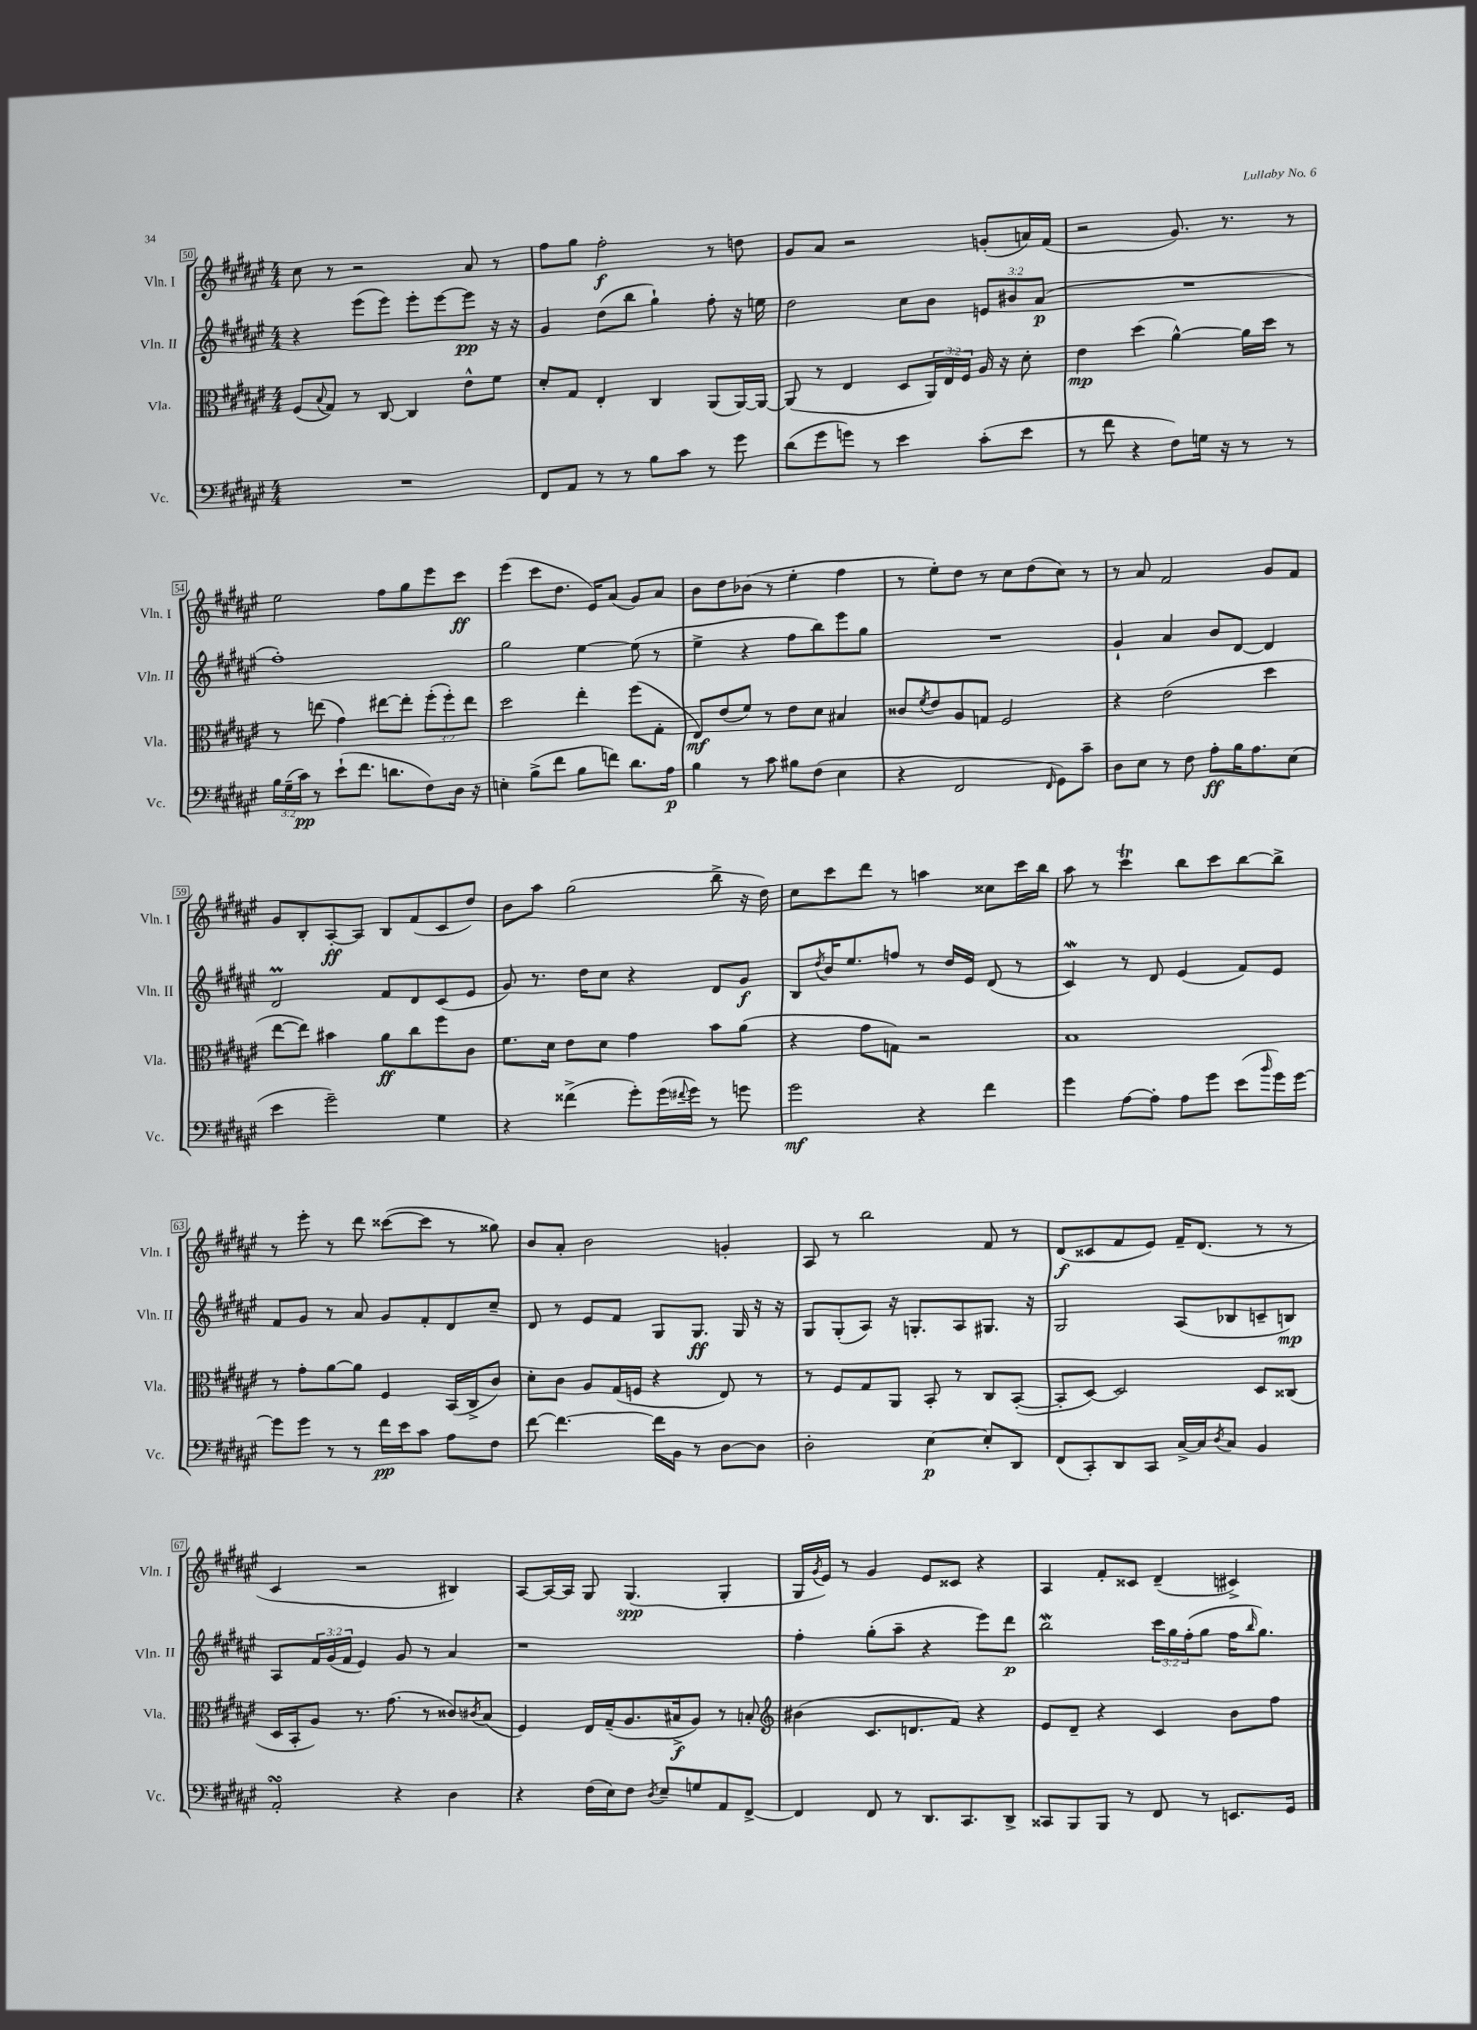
<<
\new StaffGroup <<
\new Staff = "s0" \with { instrumentName = "Vln. I" shortInstrumentName = "Vln. I" } {
    \clef treble \key fis \major \numericTimeSignature \time 4/4
    cis''8 r8 r2 ais'8 r8 |
    fis''8 gis''8 fis''2-.\f r8 d''8 |
    gis'8 ais'8 r2 g'8-.( a'16) fis'16( |
    r2 gis'8.) r8. r8 |
    eis''2 fis''8 gis''8 eis'''8 cis'''8\ff |
    eis'''4( cis'''8 dis''8. eis'16) ais'8( gis'8) ais'8 |
    b'8 dis''8 bes'8( r8 eis''4-. fis''4 |
    r8 eis''8-.) dis''8 r8 cis''8 dis''8( cis''8) r8 |
    r8 ais'8 fis'2 gis'8 fis'8 |
    gis'8 b8-. ais8~-.\ff ais8 b8 fis'8( cis'8 dis''8) |
    b'8 ais''8 gis''2( b''8-> r16 dis''16) |
    cis''8 cis'''8 dis'''8 r8 a''4 cisis''8 cis'''16 b''16 |
    ais''8 r8 cis'''4\trill b''8 cis'''8 b''8~ b''8-> |
    r8 eis'''8-. r8 dis'''8 cisis'''8~( cisis'''8 r8 gisis''8) |
    b'8 ais'8-. b'2 g'4-. |
    ais8 r8 b''2 fis'8 r8 |
    dis'8\f( cisis'8 fis'8 eis'8) fis'16-- dis'8.( r8 r8 |
    cis'4 r2 bis4) |
    ais8~ ais16~ ais16 gis8 gis4.\spp( gis4-. |
    gis16 \acciaccatura { gis'8 } eis'16) r8 gis'4 eis'8 cisis'8 r4 |
    ais4 fis'8-. cisis'8 dis'4--( cis'4->) \bar "|." |
}
\new Staff = "s1" \with { instrumentName = "Vln. II" shortInstrumentName = "Vln. II" } {
    \clef treble \key fis \major \numericTimeSignature \time 4/4 \override Staff.TupletNumber.text = #tuplet-number::calc-fraction-text
    r4 eis'''8( eis'''8) eis'''8-. eis'''8~ eis'''8\pp r16 r16 |
    gis'4 dis''8( b''8 gis''4-!) fis''8-. r16 e''16 |
    dis''2 cis''8 b'8 \tuplet 3/2 { e'8 bis'8 ais'8\p( } |
    R1 |
    fis''1-.) |
    gis''2 eis''4~ eis''8( r8 |
    eis''4-> r4 fis''8 b''8) eis'''8 gis''8 |
    R1 |
    gis'4-! ais'4 b'8 dis'8~ dis'4 |
    dis'2\prall fis'8 dis'8 cis'8( eis'8 |
    gis'8) r8. dis''16 cis''8 r4 dis'8 gis'8\f |
    b8 \acciaccatura { dis''8 } b'16 eis''8. f''8 r8 dis''16 eis'16 dis'8( r8 |
    cis'4\mordent) r8 dis'8 eis'4( fis'8) eis'8 |
    fis'8 gis'8 r8 ais'8 gis'8 fis'8-. dis'8 cis''8-- |
    dis'8 r8 eis'8 fis'8 gis8 gis8.\ff gis16 r16 r16 |
    gis8 gis8-.( ais8) r16 g8.-. ais8 gis8. r16 |
    gis2 ais8( bes8 c'8-- b8\mp) |
    ais8 \tuplet 3/2 { fis'16 gis'16( fis'16 } eis'4) gis'8 r8 ais'4 |
    r1 |
    fis''4-. gis''8-.( ais''8-- r4 eis'''8) dis'''8\p |
    b''2\mordent \tuplet 3/2 { cis'''16 gis''16 fis''16-.( } gis''8 fis''16 \grace { b''16 } gis''8.) \bar "|." |
}
\new Staff = "s2" \with { instrumentName = "Vla." shortInstrumentName = "Vla." } {
    \clef alto \key fis \major \numericTimeSignature \time 4/4 \override Staff.TupletNumber.text = #tuplet-number::calc-fraction-text
    fis8( \appoggiatura { b8 } gis8) r8 cis8~ cis4 eis'8-^ fis'8 |
    dis'8-. gis8 eis4-. cis4 ais,8( ais,16~) ais,16~ |
    ais,8( r8 eis4 dis8 \tuplet 3/2 { ais,16) eis16 fis16 } ais16 r16 dis'8-. |
    eis'4\mp dis''4( ais'4~-^) ais'16 dis''16 r8 |
    r8 e''8( gis'4) eis''8~ eis''8-. \tuplet 3/2 { fis''8-.( fis''8-.) eis''8 } |
    dis''2 eis''4-. fis''8( gis8-. |
    eis8\mf) eis'8( fis'8) r8 eis'8 dis'8 bis4 |
    cisis'8 \acciaccatura { fis'8 } eis'8 ais8 g8 fis2 |
    r4 eis'2( dis''4 |
    eis''8~ eis''8) bis'4 ais'8\ff cis''8 fis''8 cis'8 |
    fis'8. dis'16 eis'8 dis'8 gis'4 b'8 ais'8( |
    r4 gis'8 g8) r2 |
    b1 |
    r8 gis'8-. ais'8~ ais'8 fis4 b,16( cis16-> cis'8) |
    dis'8-. cis'8 ais8 gis16( f16 r4 eis8) r8 |
    r8 fis8 gis8 ais,8 b,8-. r8 cis8 b,8~-.( |
    b,8-. dis8~) dis2 dis8 cisis8( |
    dis16 b,16-. ais8) r8. gis'8.( r8 cisis'8) \acciaccatura { cis'8 } b8( |
    fis4) eis16 gis16--( ais8. bis16->\f ais8) r8 b8-. |
    \clef treble bis'4( cis'8. d'8. fis'8) r4 |
    eis'8 dis'8-- r4 cis'4 b'8 fis''8 \bar "|." |
}
\new Staff = "s3" \with { instrumentName = "Vc." shortInstrumentName = "Vc." } {
    \clef bass \key fis \major \numericTimeSignature \time 4/4 \override Staff.TupletNumber.text = #tuplet-number::calc-fraction-text
    R1 |
    fis,8 ais,8 r8 r8 b8 cis'8 r8 gis'8 |
    dis'8( gis'8 g'8) r8 eis'4 cis'8-.( eis'8 |
    r8 fis'8 r4 fis8) g16 r16 r8 r8 |
    \tuplet 3/2 { b16 gis16--( cis'16\pp) } r8 eis'8-!( fis'8. d'8. fis8) dis16 r16 |
    e4-. b8->( fis'8 b8 f'8) dis'8. ais16\p |
    b4 r8 cis'8 bis8 fis8( eis4 |
    r4 fis,2 \grace { fis,16 } gis,8) cis'8-- |
    dis8 eis8 r8 fis8 ais8-.\ff b16 ais8. eis8( |
    eis'4 gis'2--) gis4 |
    r4 fisis'4->( gis'8-.) gis'16( \appoggiatura { fis'8 } gis'16) r8 g'8 |
    gis'2\mf r4 fis'4 |
    gis'4 ais8~ ais8-. ais8 gis'8 eis'8( \grace { b'16 } gis'16) gis'16~ |
    gis'8 gis'8 r8 r8 fis'16\pp eis'16 cis'8 ais8 fis8 |
    fis'8~ fis'4.~ fis'16 b,16 r8 dis8~ dis8 |
    dis2-. eis4~\p eis8-. dis,8 |
    fis,8( cis,8-.) dis,8 cis,8 cis16~-> cis16 \acciaccatura { dis8 } cis8 b,4 |
    ais,2-.\turn r4 dis4 |
    r4 fis16( eis16) fis8 \acciaccatura { dis8 } eis8-- g8 ais,8 fis,8~-> |
    fis,4 fis,8 r8 dis,8. cis,8. dis,8-> |
    cisis,8 b,,8 b,,8 r8 fis,8 r8 e,8. gis,16 \bar "|." |
}
>>
>>
\layout { \context { \Score currentBarNumber = #50 \override BarNumber.stencil = #(make-stencil-boxer 0.1 0.3 ly:text-interface::print) } }
